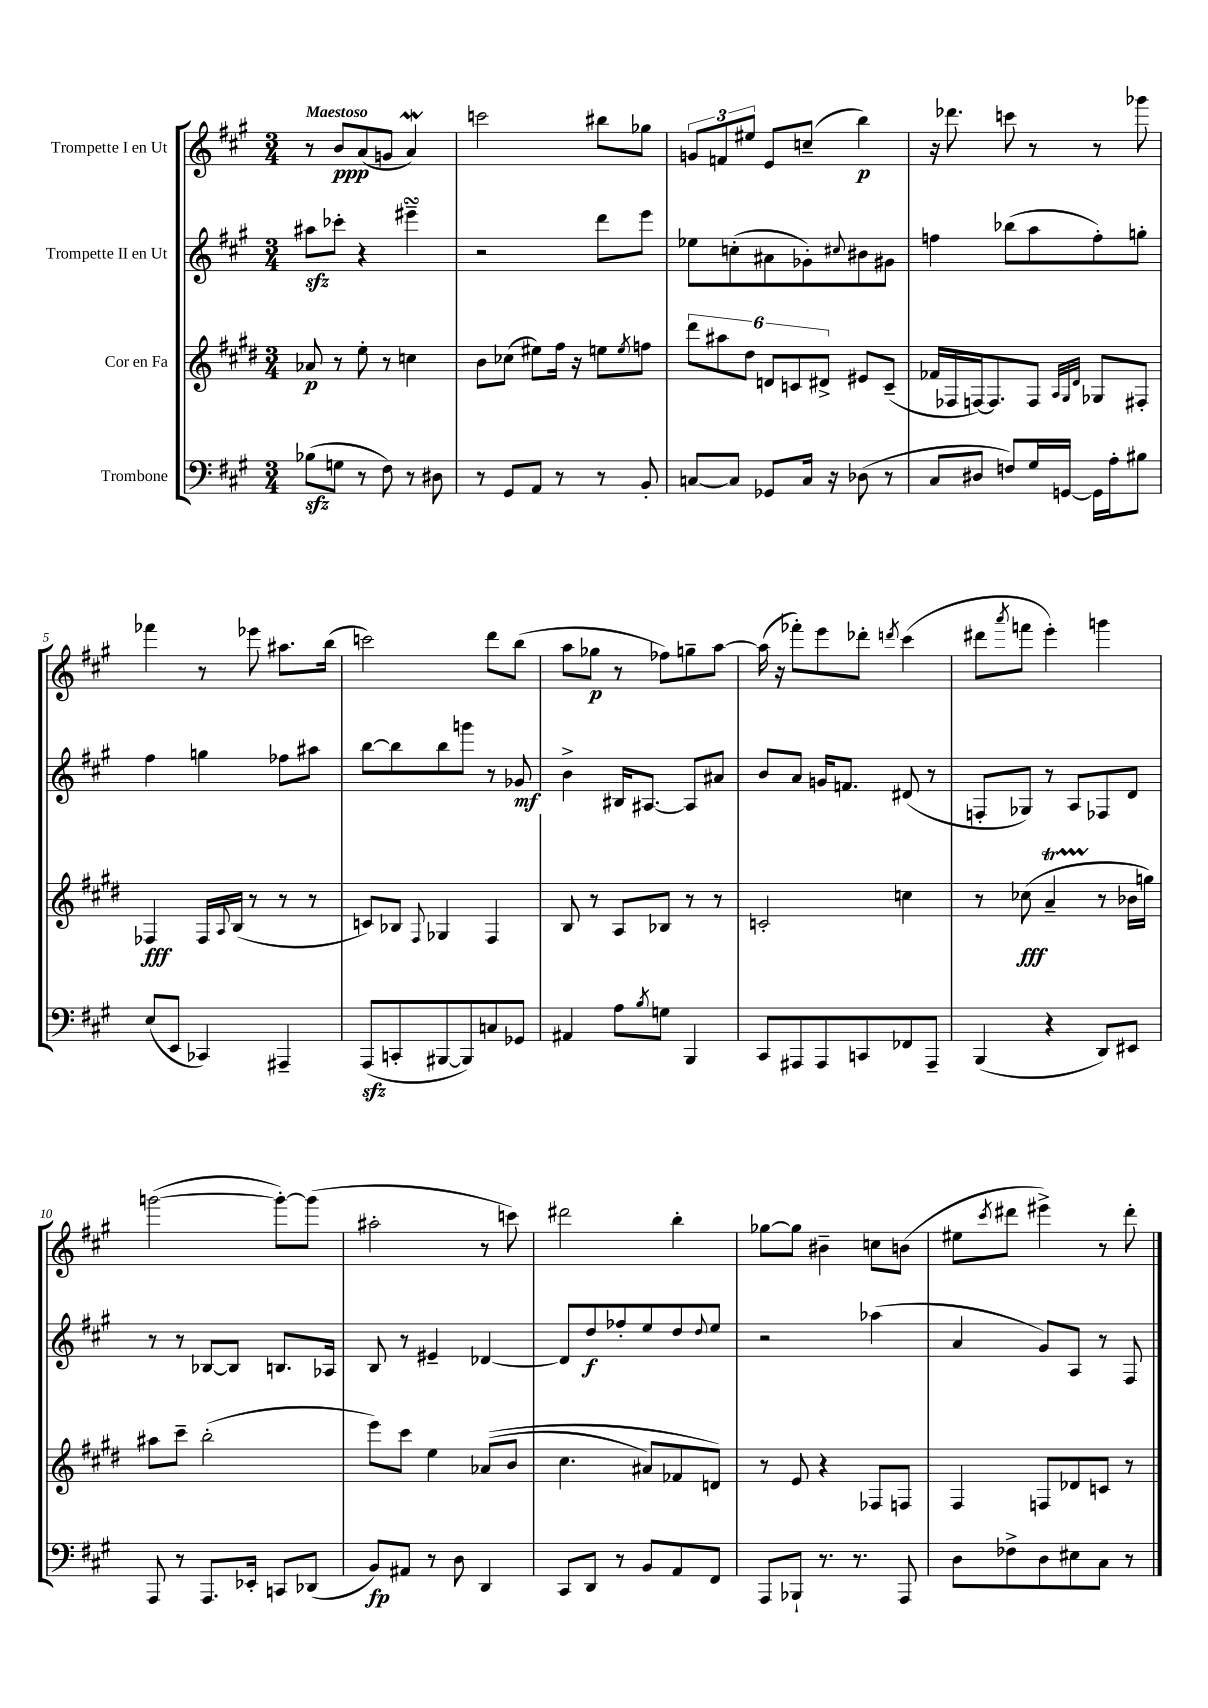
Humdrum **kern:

**kern	**kern	**kern	**kern
*staff4	*staff3	*staff2	*staff1
*clefF4	*clefG2	*clefG2	*clefG2
*k[f#c#g#]	*k[f#c#g#d#]	*k[f#c#g#]	*k[f#c#g#]
*M3/4	*M3/4	*M3/4	*M3/4
(8B-\L	8a-/	8aa#\L	8r
8G\J	8r	8ccc-'\J	8b/L
8r	8ee'\	4r	(8a/
8F#\)	8r	.	8g/J
8r	4cc\	4eee#~\	4a/)
8D#\	.	.	.
=	=	=	=
8r	8b\L	2r	2ccc\
8GG#/L	(8cc-\J	.	.
8AA/J	8ee#\L)	.	.
8r	16ff#\Jk	.	.
.	16r	.	.
8r	8ee\L	8ddd\L	8bb#\L
.	8qee/	.	.
8BB'/	8ff\J	8eee\J	8gg-\J
=	=	=	=
[8C/L	12ddd#\L	8ee-\L	12g/L
.	12aa#\	.	12f/
8C/]J	.	(8cc'\	.
.	12dd#\J	.	12ee#/J
8GG-/L	12d/L	8a#\	8e/L
.	12c/	.	.
16C/Jk	.	8g-'\)	(8cc~/J
.	12d#^/J	.	.
16r	.	.	.
.	.	8qqcc#/	.
(8D-\	8e#/L	8b#\	4bb\)
8r	(8c~/J	8g#\J	.
=	=	=	=
8C#/L	16f-/LL	4ff\	16r
.	16F-/	.	8.ddd-\
8D#/J	[16F/J)	.	.
.	8.F/]	.	.
8F/L)	.	(8bb-\L	8ccc\
16G#/L	8F/J	8aa\	8r
[16GG/JJ	.	.	.
.	32qqA/LLL	.	.
.	32qqG#/	.	.
.	32qqd#/JJJ	.	.
16GG\]LL	8G-/L	8ff'\)	8r
16A'\J	.	.	.
8B#\J	8F#'/J	8gg'\J	8ggg-\
=	=	=	=
(8E/L	4F-/	4ff#\	4fff-\
8EE/J	.	.	.
4CC-/)	16F-/LL	4gg\	8r
.	8qqA/	.	.
.	(16B/JJ	.	.
.	8r	.	8eee-\
4AAA#~/	8r	8ff-\L	8.aa#\L
.	8r	8aa#\J	.
.	.	.	(16bb\Jk
=	=	=	=
(8AAA/L	8c/L)	[8bb\L	2ccc\)
8CC'/	8B-/J	8bb\]	.
.	8qqF#/	.	.
[8BBB#/	4G-/	8bb\	.
8BBB#/])	.	8ggg\J	.
8C/	4F#/	8r	8ddd\L
8GG-/J	.	8g-/	(8bb\J
=	=	=	=
4AA#/	8B/	4b^\	8aa\L
.	8r	.	8gg-\J
8A\L	8A/L	16B#/LK	8r
.	.	[8.A#/J	.
8qB/	.	.	.
8G\J	8B-/J	.	8ff-\L)
4BBB/	8r	8A#/]L	8gg~\
.	8r	8a#/J	[8aa\J
=	=	=	=
8CC#/L	2c'/	8b/L	(16aa\]
.	.	.	16r
8AAA#/	.	8a/J	8fff-'\L)
8AAA#/	.	16g/LK	8eee\
.	.	8.f/J	.
8CC/	.	.	8ddd-'\J
.	.	.	8qddd/
8FF-/	4cc\	(8d#/	(4ccc#\
8AAA#~/J	.	8r	.
=	=	=	=
(4BBB/	8r	8F'/L	8ddd#\L
.	.	.	8qaaa/
.	(8cc-\	8G-/J)	8fff\J
4r	4a~/	8r	4eee'\)
.	.	8A/L	.
8DD/L)	8r	8F-/	4ggg\
8EE#/J	16b-\LL	8d/J	.
.	16gg\JJ)	.	.
=	=	=	=
8AAA/	8aa#\L	8r	([2ggg\
8r	8ccc#~\J	8r	.
8.AAA/L	(2bb'\	[8B-/L	.
.	.	8B-/]J	.
16EE-'/Jk	.	.	.
8CC/L	.	8.B/L	8ggg'\_L)
(8DD-/J	.	.	(8ggg\]J
.	.	16A-/Jk	.
=	=	=	=
8BB/L)	8eee\L)	8B/	2aa#'\
8AA#/J	8ccc#\J	8r	.
8r	4ee\	4e#~/	.
8D\	.	.	.
4DD/	&((8a-/L	[4d-/	8r
.	8b/J	.	8ccc\)
=	=	=	=
8CC#/L	4.cc#\	8d-/]L	2ddd#\
8DD/J	.	8dd/	.
8r	.	8ff-'/	.
8BB/L	8a#/L)	8ee/	.
8AA/	8f-/	8dd/	4bb'\
.	.	8qqdd/	.
8FF#/J	8d/J&)	8ee/J	.
=	=	=	=
8AAA/L	8r	2r	[8gg-\L
8BBB-`/J	8e/	.	8gg-\]J
8.r	4r	.	4b#~\
8.r	.	.	.
.	8F-/L	(4aa-\	8cc\L
8AAA/	8F/J	.	(8b\J
=	=	=	=
8D\L	4F#/	4a/	8ee#\L
.	.	.	8qccc#/
8F-^\	.	.	8ddd#\J
8D\	8F/L	8g#/L)	4eee#^\)
8E#\	8d-/	8A/J	.
8C#\J	8c/J	8r	8r
8r	8r	8F#/	8ddd#'\
==	==	==	==
*-	*-	*-	*-
